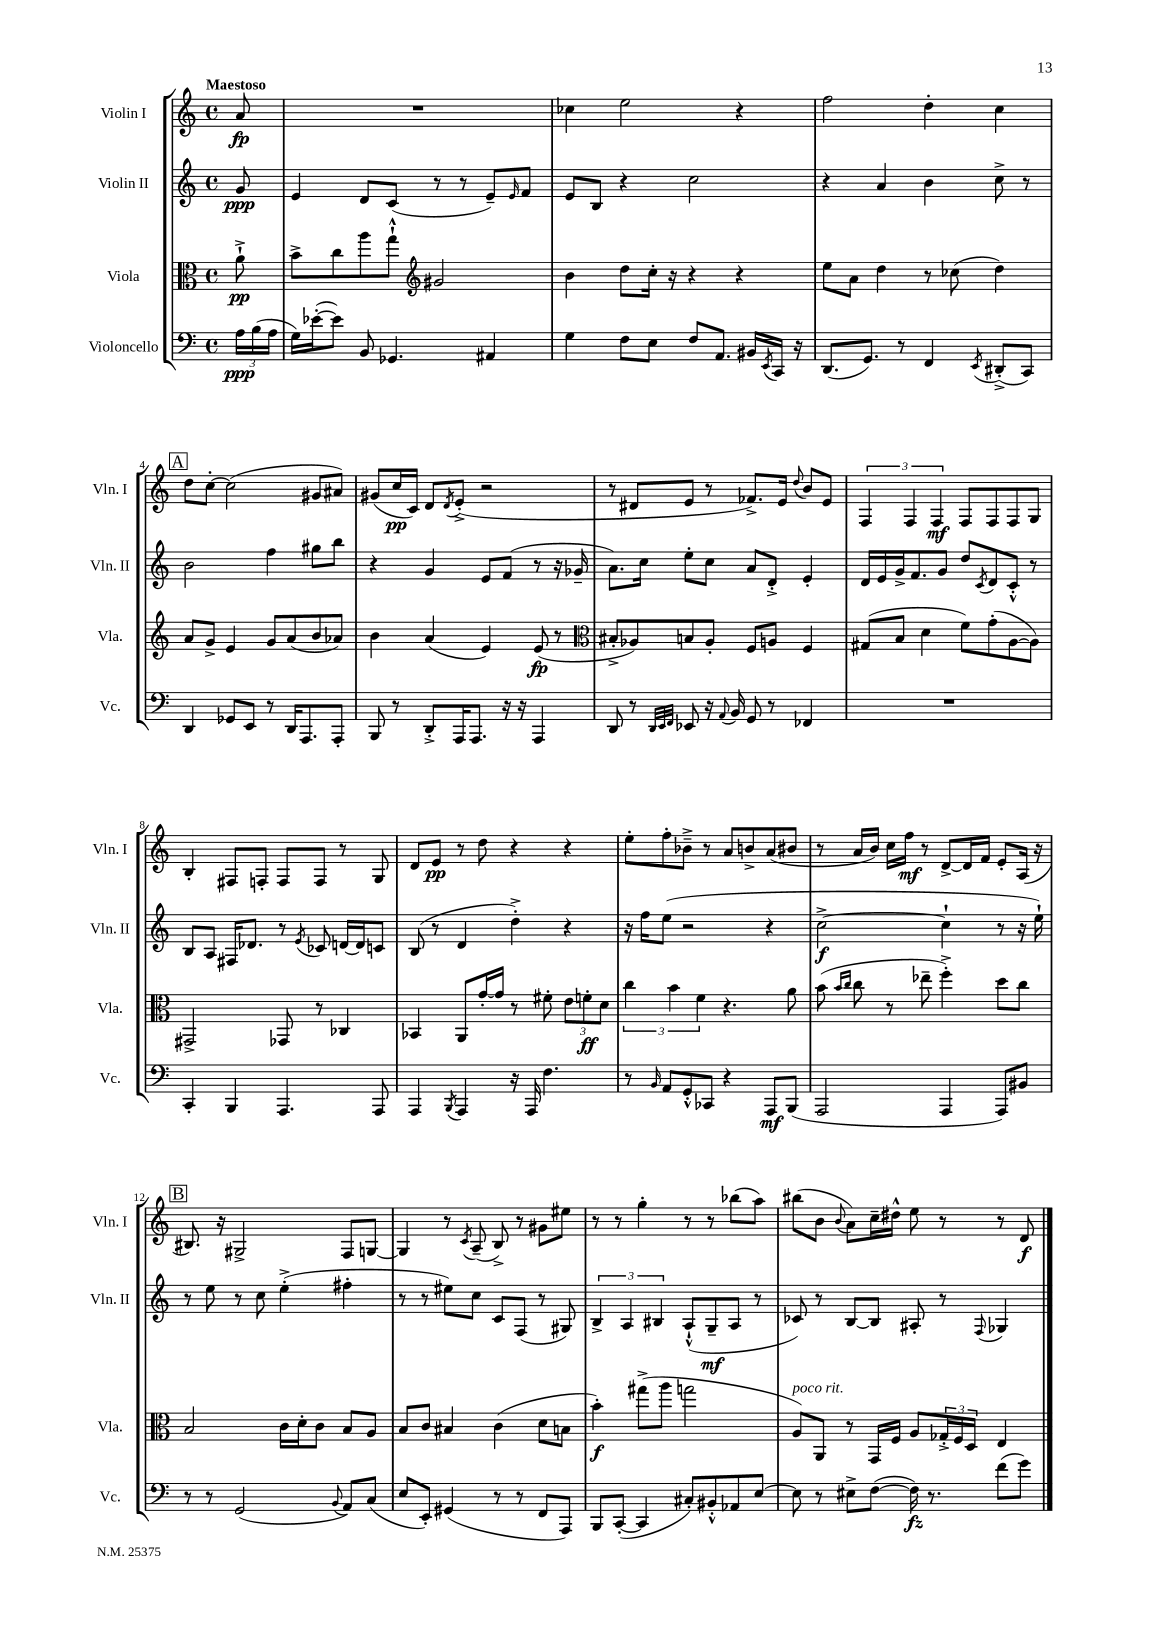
<<
\new StaffGroup <<
\new Staff = "s0" \with { instrumentName = "Violin I" shortInstrumentName = "Vln. I" } {
    \clef treble \key c \major \defaultTimeSignature \time 4/4 \partial 8 \tempo "Maestoso"
    a'8\fp |
    R1 |
    ces''4 e''2 r4 |
    f''2 d''4-. c''4 |
    \mark \markup { \box "A" } d''8 c''8~-. c''2( gis'8 ais'8) |
    gis'8( c''16\pp c'16) d'8 \acciaccatura { d'8 } e'8-.->( r2 |
    r8 dis'8 e'8 r8 fes'8.->) e'16 \appoggiatura { d''8 } b'8 e'8 |
    \tuplet 3/2 { f4 f4 f4\mf } f8 f8 f8 g8 |
    b4-. fis8 f8-. f8 f8 r8 g8 |
    d'8 e'8\pp r8 d''8 r4 r4 |
    e''8-. f''8-. bes'8---> r8 a'8 b'8-> a'8( bis'8 |
    r8 a'16 b'16) c''16 f''16\mf r8 d'8~-> d'16 f'16 e'8-. a16( r16 |
    \mark \markup { \box "B" } bis8.) r16 gis2-> f8 g8~ |
    g4 r8 \acciaccatura { c'8 } a8--( b8->) r8 gis'8 eis''8 |
    r8 r8 g''4-. r8 r8 bes''8( a''8) |
    bis''8( b'8 \appoggiatura { b'8 } a'8) c''16-- dis''16-^ e''8 r8 r8 d'8\f \bar "|." |
}
\new Staff = "s1" \with { instrumentName = "Violin II" shortInstrumentName = "Vln. II" } {
    \clef treble \key c \major \defaultTimeSignature \time 4/4 \partial 8
    g'8\ppp |
    e'4 d'8 c'8( r8 r8 e'8--) \grace { e'16 } f'8 |
    e'8 b8 r4 c''2 |
    r4 a'4 b'4 c''8-> r8 |
    \mark \markup { \box "A" } b'2 f''4 gis''8 b''8 |
    r4 g'4 e'8 f'8( r8 r16 ges'16-- |
    a'8.) c''16 e''8-. c''8 a'8 d'8-.-> e'4-. |
    d'16 e'16 g'16-> f'8. g'8 d''8 \acciaccatura { c'8 } d'8 c'8-.-^ r8 |
    b8 a8 fis16 des'8. r8 \acciaccatura { e'8 } ces'8 d'16~ d'16 c'8 |
    b8( r8 d'4 d''4-.->) r4 |
    r16 f''16 e''8( r2 r4 |
    c''2~->\f c''4-! r8 r16 e''16-!) |
    \mark \markup { \box "B" } r8 e''8 r8 c''8 e''4-.->( fis''4-. |
    r8 r8 eis''8) c''8 c'8 f8( r8 gis8) |
    \tuplet 3/2 { b4-> a4 bis4 } a8-!-^( g8--\mf a8 r8 |
    ces'8) r8 b8~ b8 ais8-. r8 \appoggiatura { f8 } ges4 \bar "|." |
}
\new Staff = "s2" \with { instrumentName = "Viola" shortInstrumentName = "Vla." } {
    \clef alto \key c \major \defaultTimeSignature \time 4/4 \partial 8
    a'8-!->\pp |
    b'8-> c''8 a''8 g''8-!-^ \clef treble gis'2 |
    b'4 d''8 c''16-. r16 r4 r4 |
    e''8 a'8 d''4 r8 ces''8( d''4) |
    \mark \markup { \box "A" } a'8 g'8-> e'4 g'8 a'8( b'8 aes'8) |
    b'4 a'4( e'4) e'8\fp( r8 |
    \clef alto bis8-.-> aes8) b8 aes8-. f8 a8 f4 |
    gis8( b8 d'4 f'8) g'8-.( a8~ a8) |
    gis,2-> ges,8 r8 ces4 |
    bes,4 a,8 g'16~-. g'16 r8 fis'8-. \tuplet 3/2 { e'8 f'8-.\ff d'8 } |
    \tuplet 3/2 { c''4 b'4 f'4 } r4. a'8 |
    b'8( \grace { b'16 c''16 } c''8 r8 ees''8-- f''4-.->) d''8 c''8 |
    \mark \markup { \box "B" } b2 c'16 d'16-. c'8 b8 a8 |
    b8 c'8 bis4 c'4( d'8 b8 |
    b'4-.\f) gis''8->( a''8 g''2 |
    a8^\markup { \italic "poco rit." }) a,8 r8 g,16 f16 a8 \tuplet 3/2 { ges16-.-> f16 d16 } e4 \bar "|." |
}
\new Staff = "s3" \with { instrumentName = "Violoncello" shortInstrumentName = "Vc." } {
    \clef bass \key c \major \defaultTimeSignature \time 4/4 \partial 8
    \tuplet 3/2 { a16\ppp b16( a16 } |
    g16) ees'16~-.( ees'8) b,8 ges,4. ais,4 |
    g4 f8 e8 f8 a,8. bis,16 \acciaccatura { e,8 } c,16 r16 |
    d,8.( g,8.) r8 f,4 \acciaccatura { e,8 } dis,8-.->( c,8) |
    \mark \markup { \box "A" } d,4 ges,8 e,8 r8 d,16 a,,8. a,,8-. |
    b,,8 r8 d,8-.-> a,,16 a,,8. r16 r16 a,,4 |
    d,8 r8 \grace { d,32 e,32 f,32 } ees,8 r16 \appoggiatura { a,8 } b,16 g,8 r8 fes,4 |
    R1 |
    c,4-. b,,4 a,,4. a,,8 |
    a,,4 \acciaccatura { b,,8 } a,,4 r16 a,,16 f4. |
    r8 \grace { b,16 } a,8 g,8-.-^ ces,8 r4 a,,8\mf b,,8( |
    a,,2 a,,4 a,,8) bis,8 |
    \mark \markup { \box "B" } r8 r8 g,2( \appoggiatura { b,8 } a,8) c8( |
    e8 e,8-.) gis,4( r8 r8 f,8 a,,8) |
    b,,8 c,8~-.( c,4 cis8-.) bis,8-.-^ aes,8 e8~ |
    e8 r8 eis8-> f8~( f16\fz) r8. f'8( g'8) \bar "|." |
}
>>
>>
